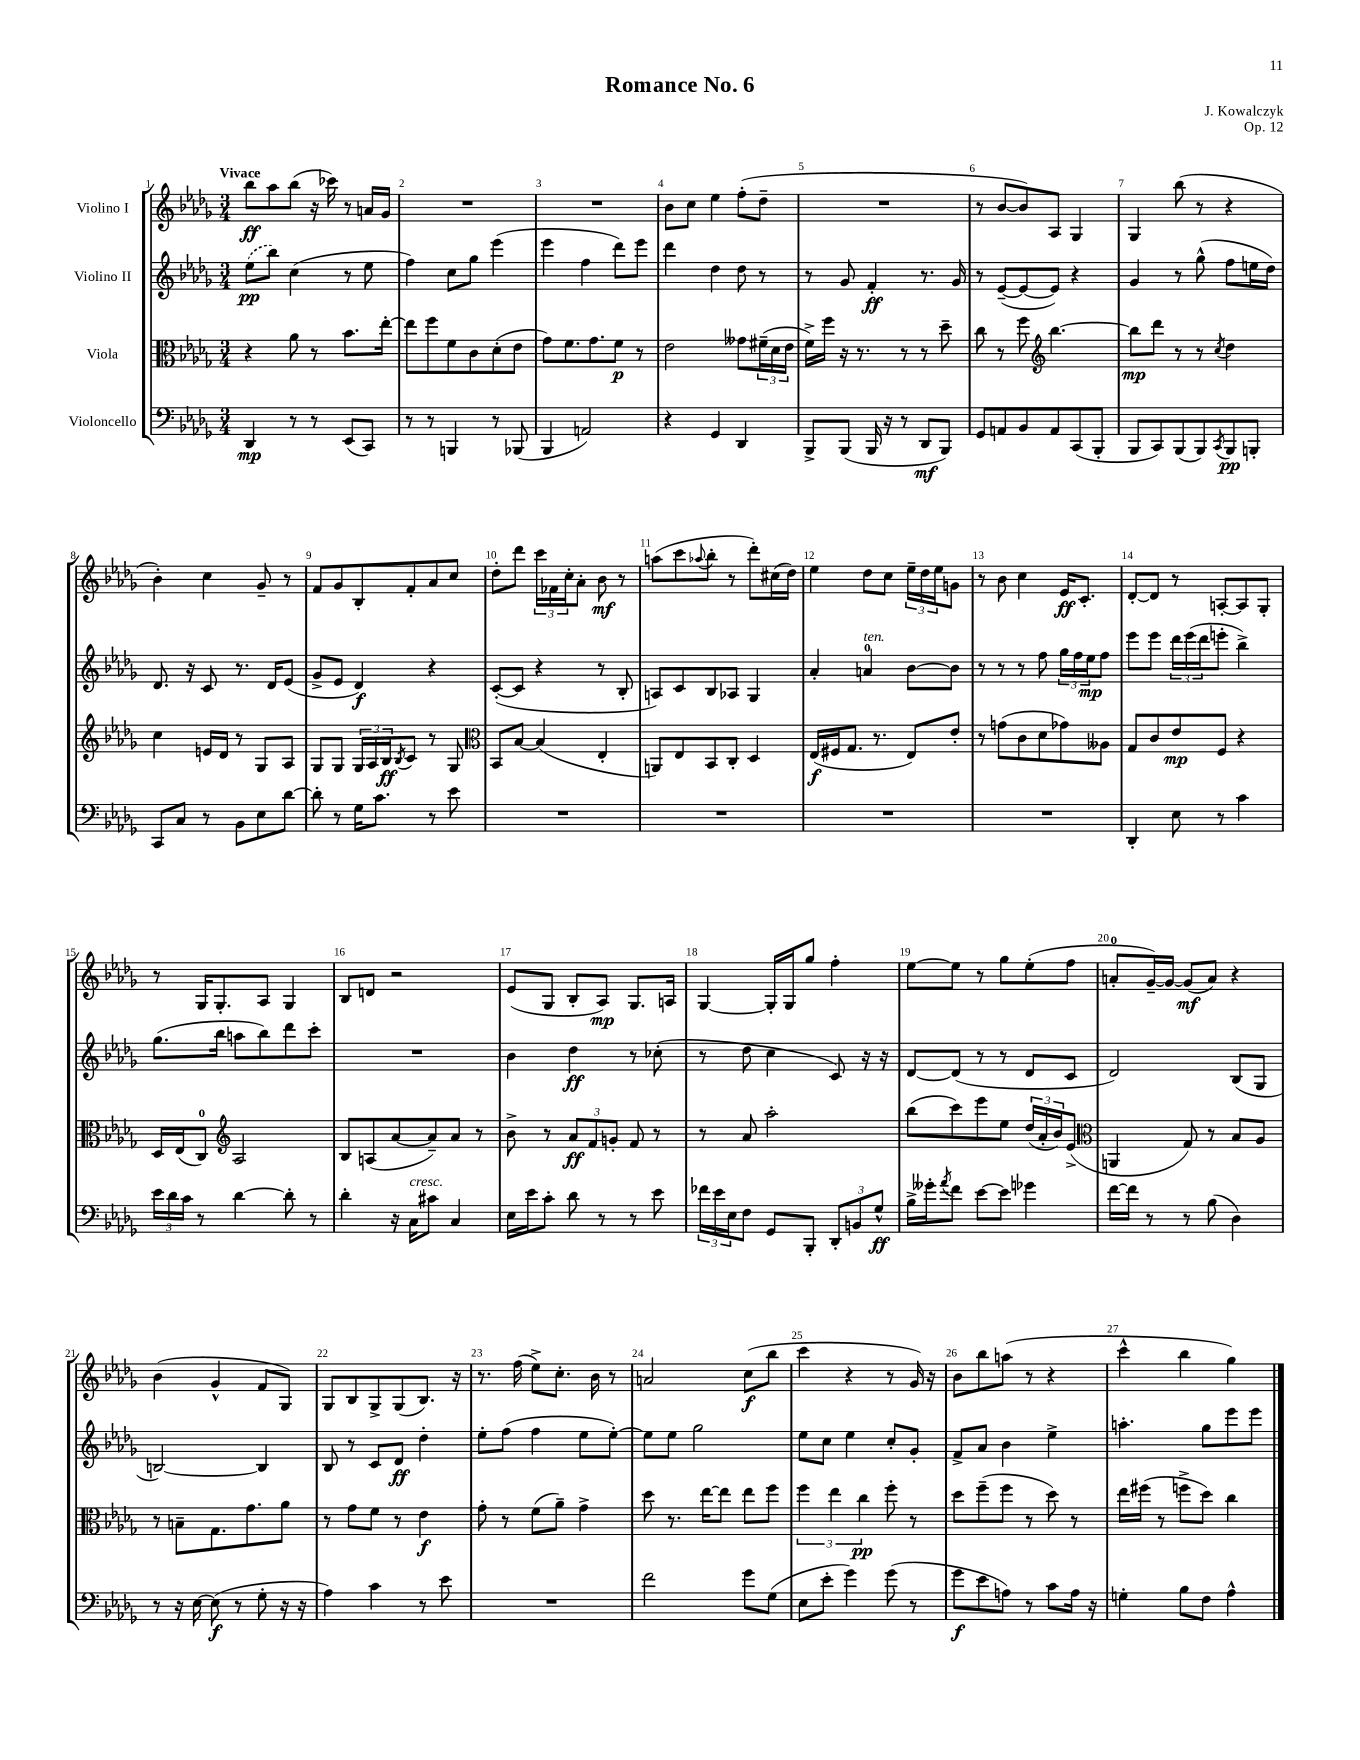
\header { title = "Romance No. 6" composer = "J. Kowalczyk" opus = "Op. 12" }
<<
\new StaffGroup <<
\new Staff = "s0" \with { instrumentName = "Violino I" } {
    \clef treble \key des \major \numericTimeSignature \time 3/4 \tempo "Vivace"
    bes''8\ff aes''8 bes''8( r16 ces'''16) r8 a'16 ges'16 |
    R2. |
    R2. |
    bes'8 c''8 ees''4 f''8-.( des''8-- |
    R2. |
    r8 bes'8~ bes'8) aes8 ges4 |
    ges4 bes''8( r8 r4 |
    bes'4-.) c''4 ges'8-- r8 |
    f'8 ges'8 bes8-. f'8-. aes'8 c''8 |
    des''8-. des'''8 \tuplet 3/2 { c'''16 fes'16 c''16-. } aes'8-. bes'8\mf r8 |
    a''8( c'''8 \appoggiatura { aes''8 } bes''8-. r8 des'''8-.) cis''16( des''16) |
    ees''4 des''8 c''8 \tuplet 3/2 { ees''16-- des''16 ees''16 } g'8 |
    r8 bes'8 c''4 ees'16\ff c'8.-. |
    des'8~-. des'8 r8 a8~-. a8 ges8-. |
    r8 ges16 ges8.-. aes8 ges4 |
    bes8 d'8 r2 |
    ees'8( ges8 bes8-. aes8\mp) ges8. a16 |
    ges4~ ges16-. ges16 ges''8 f''4-. |
    ees''8~ ees''8 r8 ges''8 ees''8-.( f''8 |
    a'8-0-. ges'16~--) ges'16~ ges'8\mf( a'8) r4 |
    bes'4( ges'4-^ f'8 ges8) |
    ges8 bes8 ges8-> ges8( bes8.) r16 |
    r8. f''16( ees''8->) c''8.-. bes'16 r8 |
    a'2 c''8\f( bes''8 |
    c'''4 r4 r8 ges'16) r16 |
    bes'8 bes''8 a''8( r8 r4 |
    c'''4-^ bes''4 ges''4) \bar "|." |
}
\new Staff = "s1" \with { instrumentName = "Violino II" } {
    \clef treble \key des \major \numericTimeSignature \time 3/4
    \once \slurDashed ees''8\pp( bes''8) c''4( r8 ees''8 |
    f''4) c''8 ges''8 ees'''4( |
    ees'''4 f''4 des'''8) ees'''8 |
    des'''4 des''4 des''8 r8 |
    r8 ges'8 f'4-.\ff r8. ges'16 |
    r8 ees'8~--( ees'8~ ees'8) r4 |
    ges'4 r8 ges''8-^( f''8 e''16 des''16) |
    des'8. r16 c'8 r8. des'16 ees'8( |
    ges'8-> ees'8 des'4\f) r4 |
    c'8~-.( c'8 r4 r8 bes8-. |
    a8) c'8 bes8 aes8 ges4 |
    aes'4-. a'4-0^\markup { \italic "ten." } bes'8~ bes'8 |
    r8 r8 r8 f''8 \tuplet 3/2 { ges''16 f''16 ees''16\mp } f''8 |
    ees'''8 ees'''8 \tuplet 3/2 { des'''16 ees'''16( des'''16 } e'''8-. bes''4->) |
    ges''8.( bes''16 a''8 bes''8) des'''8 c'''8-. |
    R2. |
    bes'4 des''4\ff r8 ces''8-.( |
    r8 des''8 c''4 c'8) r16 r16 |
    des'8~ des'8( r8 r8 des'8 c'8 |
    des'2) bes8( ges8 |
    b2~) b4 |
    bes8 r8 c'8 des'8\ff des''4-. |
    ees''8-. f''8( f''4 ees''8 ees''8~-.) |
    ees''8 ees''8 ges''2 |
    ees''8 c''8 ees''4 c''8-. ges'8-. |
    f'8-> aes'8 bes'4 ees''4-> |
    a''4.-. ges''8 ees'''8 ees'''8 \bar "|." |
}
\new Staff = "s2" \with { instrumentName = "Viola" } {
    \clef alto \key des \major \numericTimeSignature \time 3/4
    r4 aes'8 r8 bes'8. ees''16~-. |
    ees''8 f''8 f'8 c'8 des'8-.( ees'8 |
    ges'8) f'8. ges'8. f'8\p r8 |
    ees'2 geses'8 \tuplet 3/2 { fis'16--( des'16 ees'16 } |
    f'16->) f''16 r16 r8. r8 r8 des''8-- |
    c''8 r8 f''8 \clef treble bes''4.~ |
    bes''8\mp des'''8 r8 r8 \acciaccatura { c''8 } des''4 |
    c''4 e'16 des'16 r8 ges8 aes8 |
    ges8 ges8 \tuplet 3/2 { ges16 aes16 bes16\ff } \acciaccatura { bes8 } c'8 r8 ges8 |
    \clef alto bes,8 bes8~ bes4( ees4-. |
    a,8) ees8 bes,8 c8-. des4 |
    ees16\f( fis16 ges8. r8. ees8) ees'8-. |
    r8 g'8( c'8 des'8 ges'8) aeses8 |
    ges8 c'8 ees'8\mp f8 r4 |
    des16 ees16( c8-0) \clef treble aes2 |
    bes8 a8( aes'8~ aes'8--) aes'8 r8 |
    bes'8-> r8 \tuplet 3/2 { aes'8\ff f'8 g'8-. } f'8 r8 |
    r8 aes'8 aes''2-. |
    bes''8( c'''8) ees'''8 ees''8 \tuplet 3/2 { des''16( aes'16-. bes'16) } ees'8->( |
    \clef alto a,4 ges8) r8 bes8 aes8 |
    r8 b8-- ges8. ges'8. aes'8 |
    r8 ges'8 f'8 r8 ees'4\f |
    ges'8-. r8 f'8( aes'8--) ges'4-> |
    des''8 r8. ees''16~ ees''8 ees''8 f''8 |
    \tuplet 3/2 { f''4 ees''4 c''4\pp } f''8-. r8 |
    des''8 f''8--( f''8 r8 des''8) r8 |
    ees''16 fis''16( r8 f''8-> des''8) c''4 \bar "|." |
}
\new Staff = "s3" \with { instrumentName = "Violoncello" } {
    \clef bass \key des \major \numericTimeSignature \time 3/4
    des,4\mp r8 r8 ees,8( c,8) |
    r8 r8 b,,4 r8 bes,,8( |
    bes,,4 a,2) |
    r4 ges,4 des,4 |
    bes,,8-> bes,,8( bes,,16 r16 r8 des,8\mf bes,,8) |
    ges,8 a,8 bes,8 a,8 c,8( bes,,8-. |
    bes,,8 c,8) bes,,8( bes,,8) \acciaccatura { c,8 } bes,,8\pp b,,8-. |
    c,8 c8 r8 bes,8 ees8 des'8~ |
    des'8-. r8 ges16 c'8. r8 ees'8 |
    R2. |
    R2. |
    R2. |
    R2. |
    des,4-. ees8 r8 c'4 |
    \tuplet 3/2 { ees'16 des'16 c'16 } r8 des'4~ des'8-. r8 |
    des'4-. r16 c16^\markup { \italic "cresc." } cis'8 c4 |
    ees16 ees'16 c'8-. des'8 r8 r8 ees'8 |
    \tuplet 3/2 { fes'16 ees'16 ees16 } f8 ges,8 bes,,8-. \tuplet 3/2 { des,8-. b,8 ges8-^\ff } |
    bes16-> geses'16-. \acciaccatura { aes'8 } f'8 ees'8~ ees'8 ges'4 |
    f'16~ f'16 r8 r8 bes8( des4) |
    r8 r16 ees16~ ees8\f( r8 ges8-. r16 r16 |
    aes4) c'4 r8 ees'8 |
    R2. |
    f'2 ges'8 ges8( |
    ees8 ees'8-. ges'4) ges'8( r8 |
    ges'8\f ees'8 a8) r8 c'8 a16 r16 |
    g4-. bes8 f8 aes4-^ \bar "|." |
}
>>
>>
\layout { \context { \Score \override BarNumber.break-visibility = ##(#f #t #t) barNumberVisibility = #all-bar-numbers-visible } }
